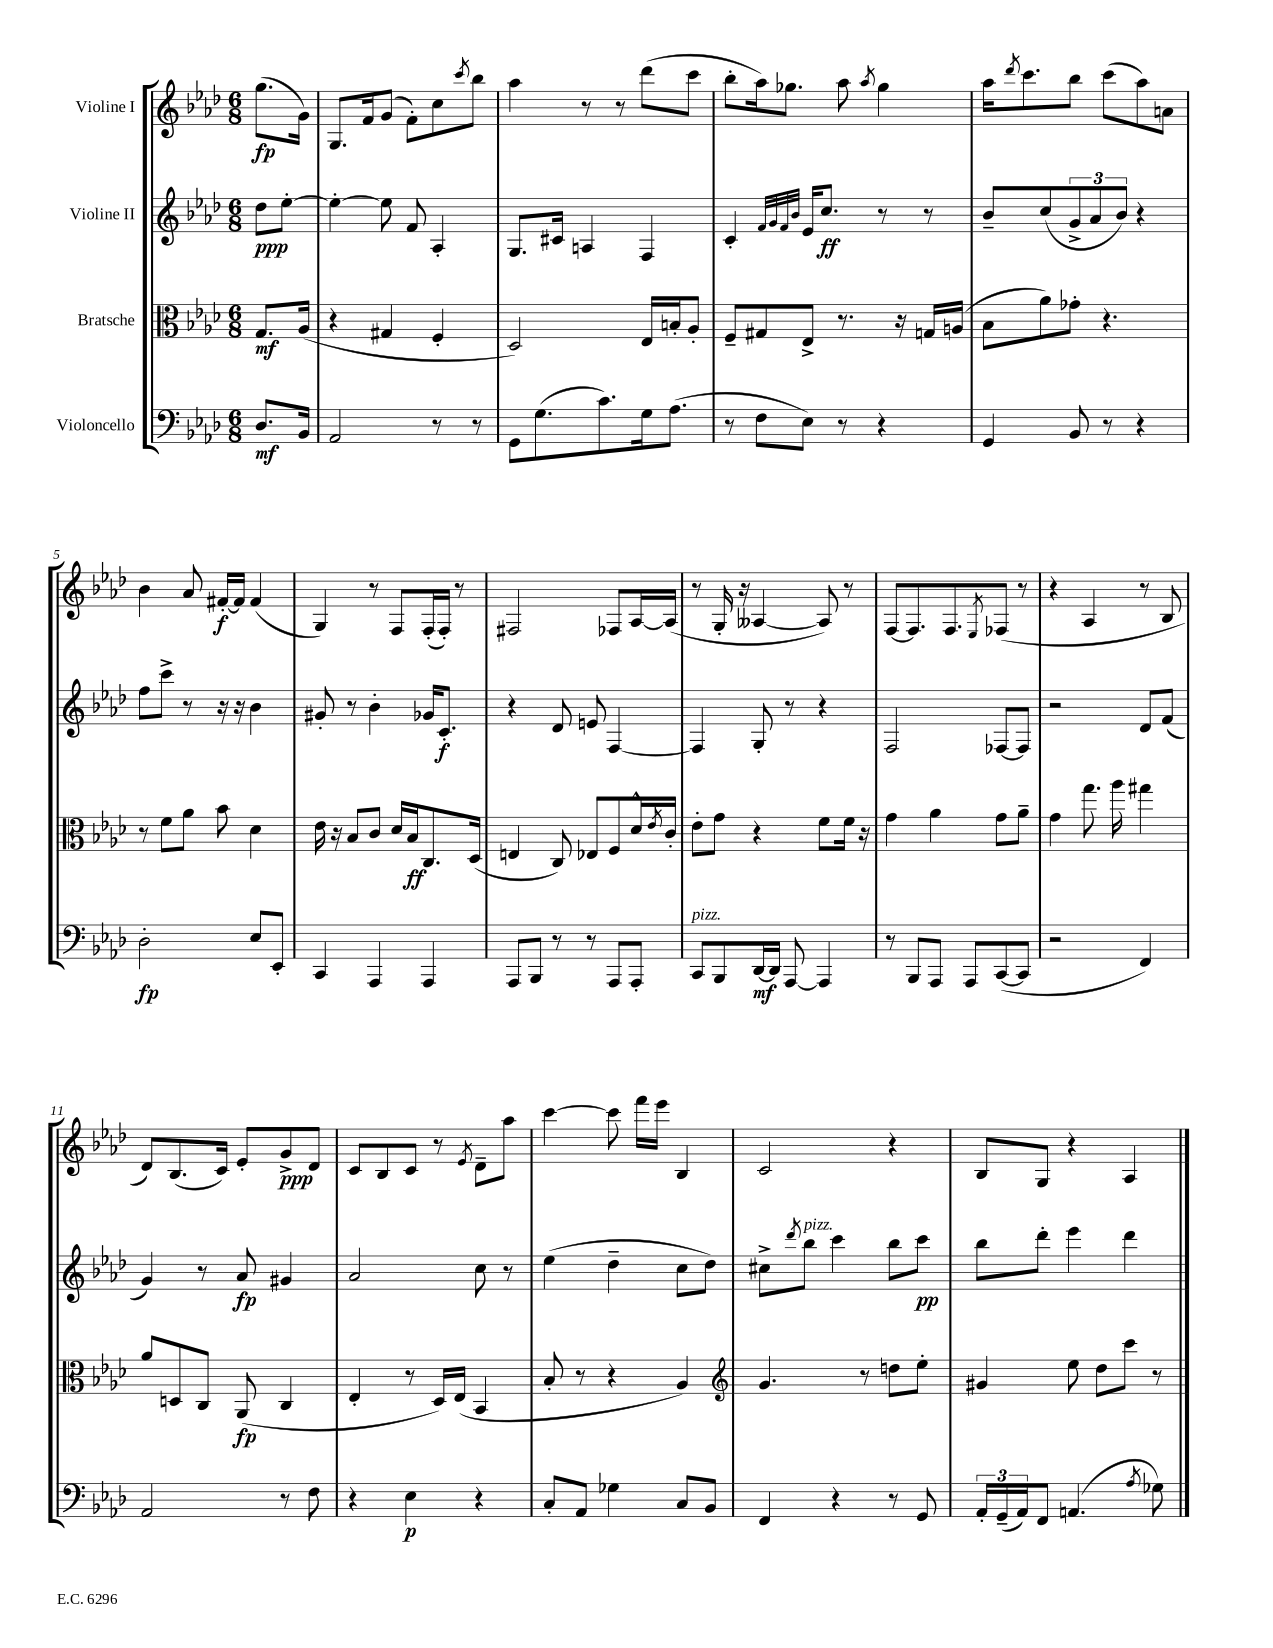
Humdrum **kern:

**kern	**kern	**kern	**kern
*staff4	*staff3	*staff2	*staff1
*clefF4	*clefC3	*clefG2	*clefG2
*k[b-e-a-d-]	*k[b-e-a-d-]	*k[b-e-a-d-]	*k[b-e-a-d-]
*M6/8	*M6/8	*M6/8	*M6/8
8.D-	8.G	8dd-	(8.gg
.	.	[8ee-'	.
16BB-	(16A-	.	16g)
=	=	=	=
2AA-	4r	4ee-'_	8.G
.	.	.	16f
.	4G#	8ee-]	(8g
.	.	8f	8f')
8r	4F'	4A-'	8cc
.	.	.	8qccc
8r	.	.	8bb-
=	=	=	=
8GG	2D-)	8.G	4aa-
(8.G	.	.	.
.	.	16c#	.
.	.	4A	8r
8.c)	.	.	.
.	.	.	8r
16G	16E-	4F	(8ddd-
(8.A-	16B'	.	.
.	8A-'	.	8ccc
=	=	=	=
8r	8F~	4c'	8bb-'
8F	8G#	.	16aa-)
.	.	.	8.gg-
.	.	32qqf	.
.	.	32qqg	.
.	.	32qqf	.
.	.	32qqb-	.
8E-)	8E-^	16e-	.
.	.	8.cc	.
8r	8.r	.	8aa-
.	.	.	8qaa-
4r	.	8r	4gg-
.	16r	.	.
.	16G	8r	.
.	(16A	.	.
=	=	=	=
4GG	8B-	8b-~	16aa-
.	.	.	8qddd-
.	.	.	8.ccc
.	8a-)	(8cc	.
8BB-	8g-'	12g^	8bb-
.	.	12a-	.
8r	4.r	.	(8ccc
.	.	12b-)	.
4r	.	4r	8aa-)
.	.	.	8a
=	=	=	=
2D-'	8r	8ff	4b-
.	8f	8ccc^	.
.	8a-	8r	8a-
.	8b-	16r	[16f#'
.	.	16r	16f#]
8E-	4d-	4b-	(4f#
8EE-'	.	.	.
=	=	=	=
4CC	16e-	8g#'	4G)
.	16r	.	.
.	8B-	8r	.
4AAA-	8c	4b-'	8r
.	16d-	.	8F
.	16B-	.	.
4AAA-	8.C	16g-	(16F'
.	.	8.c'	16F')
.	.	.	8r
.	(16D-	.	.
=	=	=	=
8AAA-	4E	4r	2F#
8BBB-	.	.	.
8r	8C)	8d-	.
8r	8E-	8e	.
8AAA-	8F	[4F	8F-
8AAA-'	16d-^^	.	[16A-
.	8qe-	.	.
.	16c'	.	(16A-]
=	=	=	=
8CC	8e-'	4F]	8r
8BBB-	8g	.	16G'
.	.	.	16r
[16DD-	4r	8G'	[4A--
16DD-]	.	.	.
[8AAA-	.	8r	.
4AAA-]	8f	4r	8A--])
.	16f	.	8r
.	16r	.	.
=	=	=	=
8r	4g	2F	[8F
8BBB-	.	.	8.F]
8AAA-	4a-	.	.
.	.	.	8.F
8AAA-	.	.	.
.	.	.	8qE-
([8CC	8g	[8F-	(8F-
8CC]	8a-~	8F-]	8r
=	=	=	=
2r	4g	2r	4r
.	8.gg	.	4A-
.	16aa-	.	.
4FF)	4gg#	8d-	8r
.	.	(8f	8B-
=	=	=	=
2AA-	8a-	4g)	8d-)
.	8D	.	(8.B-
.	8C	8r	.
.	.	.	16c)
.	(8AA-	8a-	8e-'
8r	4C	4g#	8g^
8F	.	.	8d-
=	=	=	=
4r	4E-'	2a-	8c
.	.	.	8B-
4E-	8r	.	8c
.	16D-)	.	8r
.	(16E-	.	.
.	.	.	8qe-
4r	4BB-	8cc	8d-~
.	.	8r	8aa-
=	=	=	=
8C'	8B-'	(4ee-	[4ccc
8AA-	8r	.	.
4G-	4r	4dd-~	8ccc]
.	.	.	16fff
.	.	.	16eee-
8C	4A-)	8cc	4B-
8BB-	.	8dd-)	.
=	=	=	=
*	*clefG2	*	*
4FF	4.g	8cc#^	2c
.	.	8qddd-	.
.	.	8bb-	.
4r	.	4ccc	.
.	8r	.	.
8r	8dd	8bb-	4r
8GG	8ee-'	8ccc	.
=	=	=	=
24AA-'	4g#	8bb-	8B-
(24GG~	.	.	.
24AA-)	.	.	.
8FF	.	8ddd-'	8G
(4.AA	8ee-	4eee-	4r
.	8dd-	.	.
.	8ccc	4ddd-	4A-
8qA-	.	.	.
8G-)	8r	.	.
==	==	==	==
*-	*-	*-	*-
